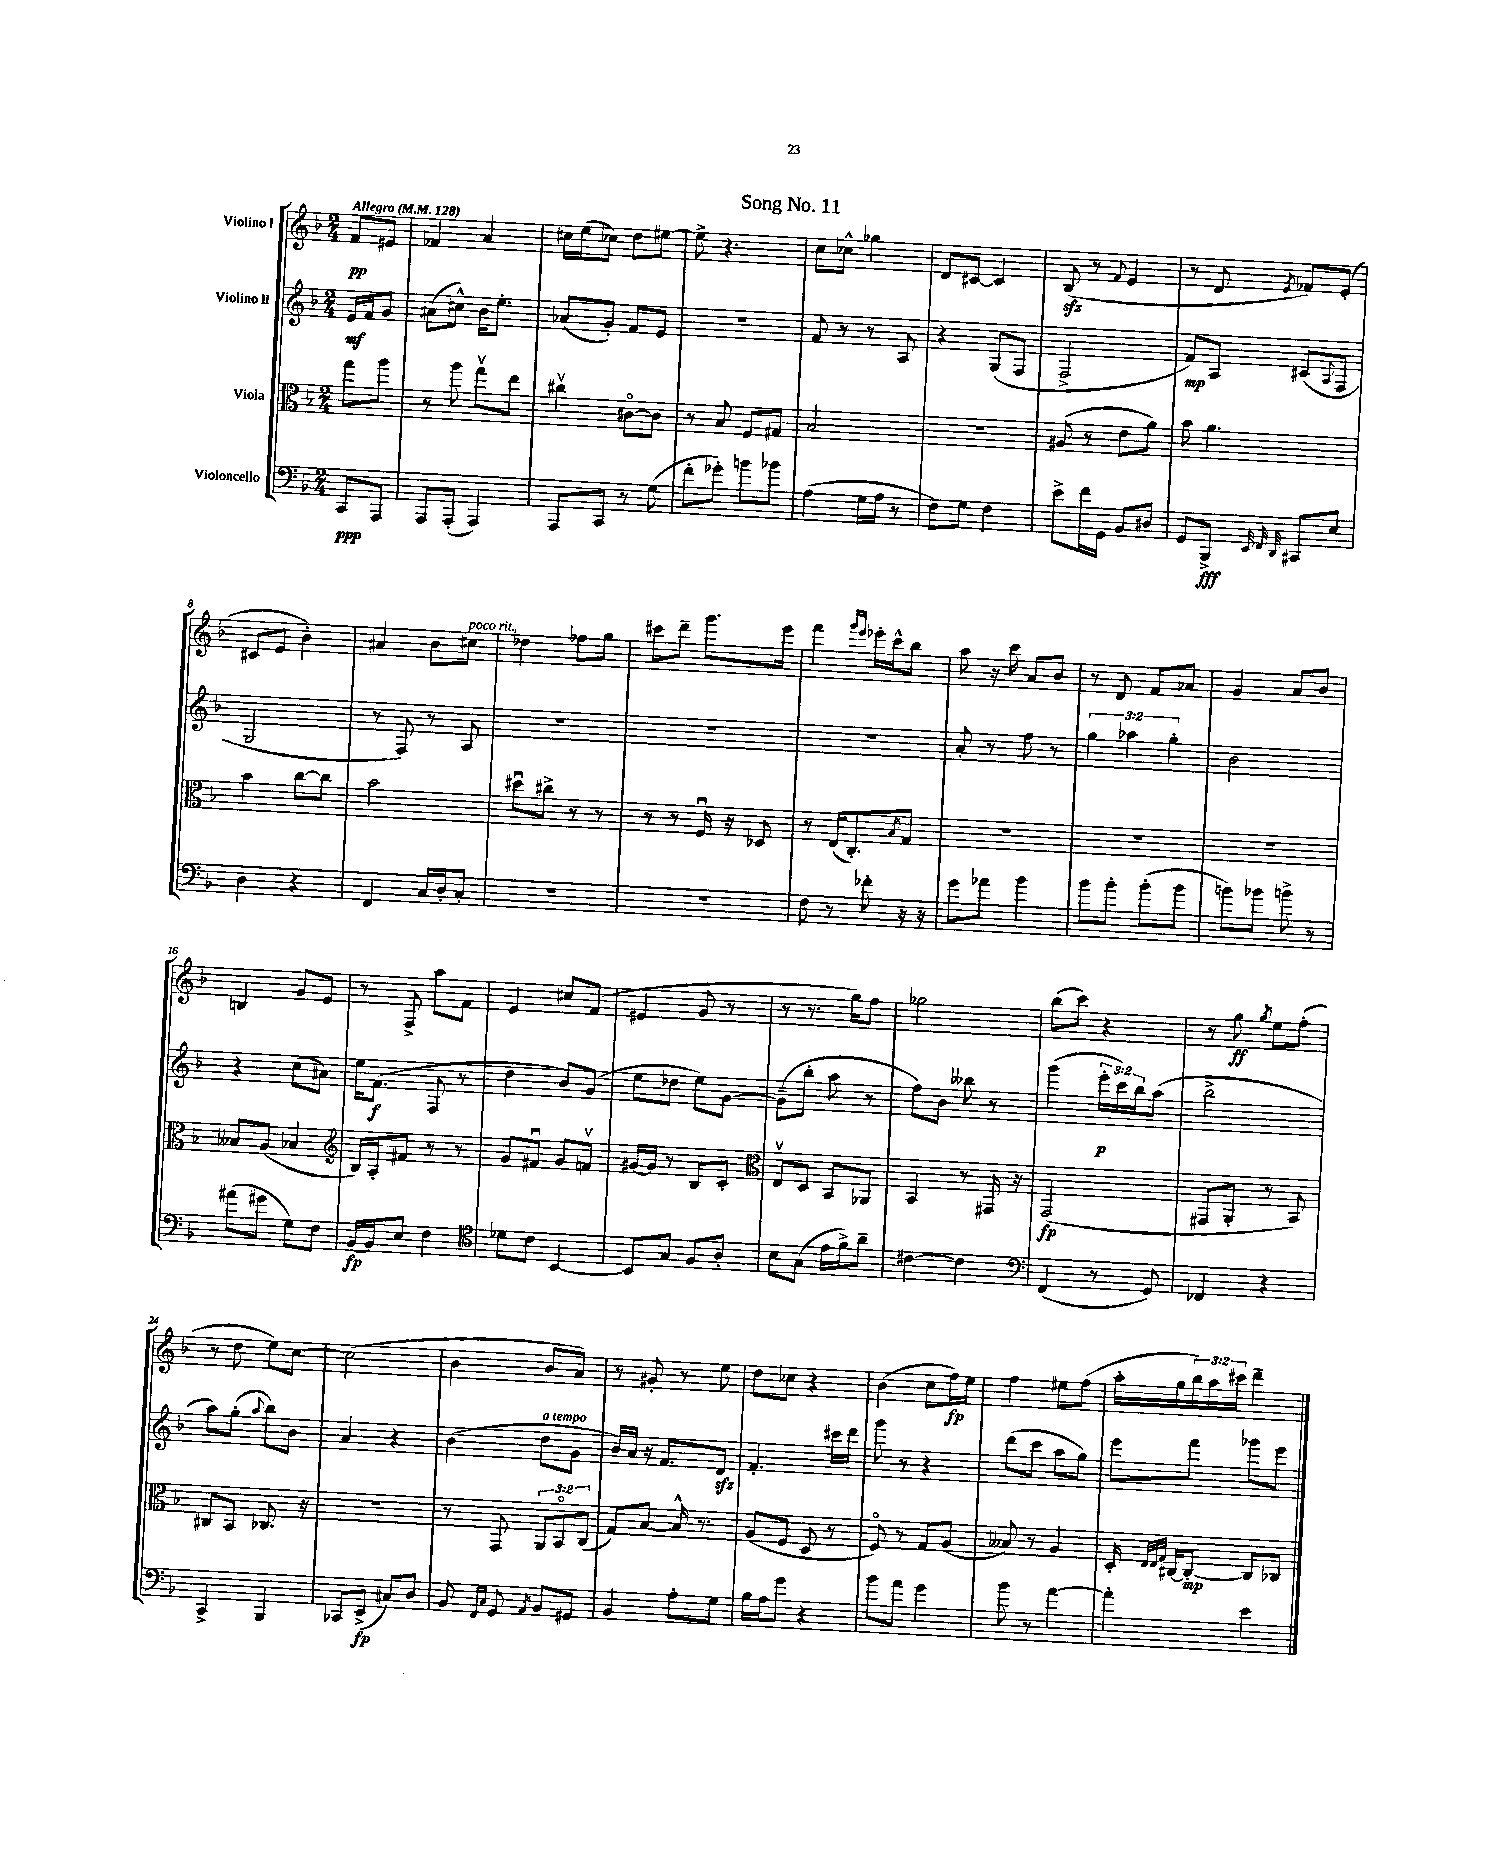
\header { title = "Song No. 11" }
<<
\new StaffGroup <<
\new Staff = "s0" \with { instrumentName = "Violino I" } {
    \clef treble \key f \major \numericTimeSignature \time 2/4 \override Staff.TupletNumber.text = #tuplet-number::calc-fraction-text \partial 4 \tempo "Allegro" 4 = 128
    f'8\pp eis'8 |
    fes'4 a'4 |
    cis''16 e''16( ces''8) d''8 eis''8~ |
    eis''8-> r4. |
    c''8 ces''8-^ ges''4 |
    d'8 cis'8~ cis'4 |
    bes8\sfz( r8 \appoggiatura { f'8 } e'4 |
    r8 d'8 \acciaccatura { e'8 } fes'8) e'8-.( |
    cis'8 e'8 bes'4-.) |
    ais'4 bes'8 cis''8^\markup { \italic "poco rit." } |
    des''4 fes''8 g''8 |
    cis'''8 d'''8-- g'''8. e'''16 |
    f'''4 \grace { g'''16 e'''16 } ees'''16-. c'''16-^ bes''8 |
    a''8 r16 c'''16 a'8 bes'8 |
    r8 d'8 f'8 aes'8 |
    g'4 a'8 bes'8 |
    b4 g'8 e'8 |
    r8 f8-> a''8 f'8 |
    e'4 cis''8 f'8( |
    eis'4 g'8 r8 |
    r8 r8. g''16) f''8 |
    ges''2 |
    bes''8( c'''8) r4 |
    r8 g''8\ff \acciaccatura { g''8 } e''8 f''8-.( |
    r8 d''8 e''8) c''8~ |
    c''2( |
    bes'4 bes'8 a'8) |
    r8 gis'8-. r8 e''8 |
    d''8 ces''8 r4 |
    bes'4( c''8 f''16\fp) e''16 |
    f''4 eis''8 f''8( |
    a''16-. g''16 \tuplet 3/2 { bes''16) a''16 cis'''16 } d'''4-- \bar "|." |
}
\new Staff = "s1" \with { instrumentName = "Violino II" } {
    \clef treble \key f \major \numericTimeSignature \time 2/4 \override Staff.TupletNumber.text = #tuplet-number::calc-fraction-text \partial 4
    e'16\mf f'16 g'8 |
    ais'8( cis''8-^) bes'16 e''8.-. |
    aes'8( g'8-.) f'8 e'8 |
    R2 |
    f'8 r8 r8 a8 |
    r4 g8( f8 |
    f2-> |
    f'8\mp) a8 cis'8( \appoggiatura { a8 } f8 |
    g2 |
    r8 f8) r8 a8 |
    R2 |
    R2 |
    R2 |
    a'8-. r8 f''8 r8 |
    \tuplet 3/2 { g''4 aes''4 g''4-. } |
    bes'2 |
    r4 c''8( ais'8) |
    e''16 f'8.\f( f8 r8 |
    d''4 bes'8) g'8( |
    e''8 des''8 e''8) g'8~ |
    g'8--( bes''8-. a''8 r8 |
    f''8) bes'8 beses''8 r8 |
    g'''4( \tuplet 3/2 { e'''16-.\p c'''16) bes''16 } a''8( |
    bes''2-> |
    a''8) g''8-.( \appoggiatura { a''8 } bes''8) bes'8 |
    a'4 r4 |
    bes'4( d''8^\markup { \italic "a tempo" } g'8 |
    bes'16) a'16 r16 f'8. d'8\sfz |
    f'4.-. cis'''16 d'''16 |
    g'''8 r8 r4 |
    d'''8( c'''8 a''8 g''8) |
    e'''8 f'''8 ges'''8 e'''8 \bar "|." |
}
\new Staff = "s2" \with { instrumentName = "Viola" } {
    \clef alto \key f \major \numericTimeSignature \time 2/4 \override Staff.TupletNumber.text = #tuplet-number::calc-fraction-text \partial 4
    g''8 a''8 |
    r8 a''8 g''8\upbow e''8 |
    cis''4\upbow cis'8~\flageolet cis'8 |
    r8 bes8 f8 gis8 |
    bes2 |
    r2 |
    ais8( r8 e'8 a'8) |
    bes'8 a'4. |
    bes'4 c''8~ c''8 |
    bes'2 |
    dis''8\downbow cis''8-> r8 r8 |
    r8 r8 f16\downbow r16 des8 |
    r8 e16( c8.-.) \acciaccatura { bes8 } g8 |
    R2 |
    R2 |
    R2 |
    beses8 a8( bes4 |
    \clef treble bes16) a16-. fis'8 r8 r8 |
    g'8 fis'8\downbow g'8 f'8\upbow |
    gis'16~ gis'16 r8 bes8 c'8-. |
    \clef alto e8\upbow d8 bes,8 aes,8 |
    bes,4 r8 gis,16 r16 |
    g,2\fp( |
    gis,8 a,8-. r8 bes,8) |
    cis8 bes,8 ces8. r16 |
    R2 |
    r8 g,8 \tuplet 3/2 { a,8 bes,8\flageolet c8( } |
    g8) bes8~ bes16-^ r8. |
    a8( f8 d8 r8 |
    f8\flageolet) r8 g8 a8( |
    beses8) r8 a4 |
    d16-. \grace { e32 e32 g32 } cis16~ cis8~-.\mp cis8 ces8 \bar "|." |
}
\new Staff = "s3" \with { instrumentName = "Violoncello" } {
    \clef bass \key f \major \numericTimeSignature \time 2/4 \partial 4
    c,8\ppp a,,8 |
    a,,8 a,,8-.( a,,4) |
    a,,8 c,8 r8 g8( |
    f'8-. ges'8-.) b'8 bes'8 |
    a4( g16 a16 r8 |
    f8) g8 f4 |
    e'8-> f'16 g,16 bes,8 dis8 |
    g,8 bes,,8->\fff \grace { e,32 f,32 d,32 } cis,8 e8 |
    d4 r4 |
    f,4 c16 d16-. c8-. |
    R2 |
    R2 |
    f8 r8 fes'8-. r16 r16 |
    g'8 aes'8 bes'4 |
    bes'8 bes'8-. bes'8-.( bes'8 |
    b'8) bes'8 b'8-> r8 |
    ais'8( gis'8 g8) f8 |
    bes,16~\fp bes,16 e8 f4 |
    \clef tenor des'8 c'8 bes,4~ |
    bes,8 g8 f8 a8-. |
    bes8 g8( e'16 f'16->) a'8-- |
    cis'4~ cis'4 |
    \clef bass f,4( r8 g,8) |
    fes,4 r4 |
    c,4-> bes,,4 |
    ces,8 e,8->\fp( cis8) d8 |
    bes,8 \grace { f,16 c16 } g,8 \acciaccatura { a,8 } bes,8 gis,8 |
    bes,4 a8-. g8 |
    bes16 a16 g'8 r4 |
    bes'8 a'8 g'4 |
    bes'8 r8 a'4~ |
    a'4-. e'4 \bar "|." |
}
>>
>>
